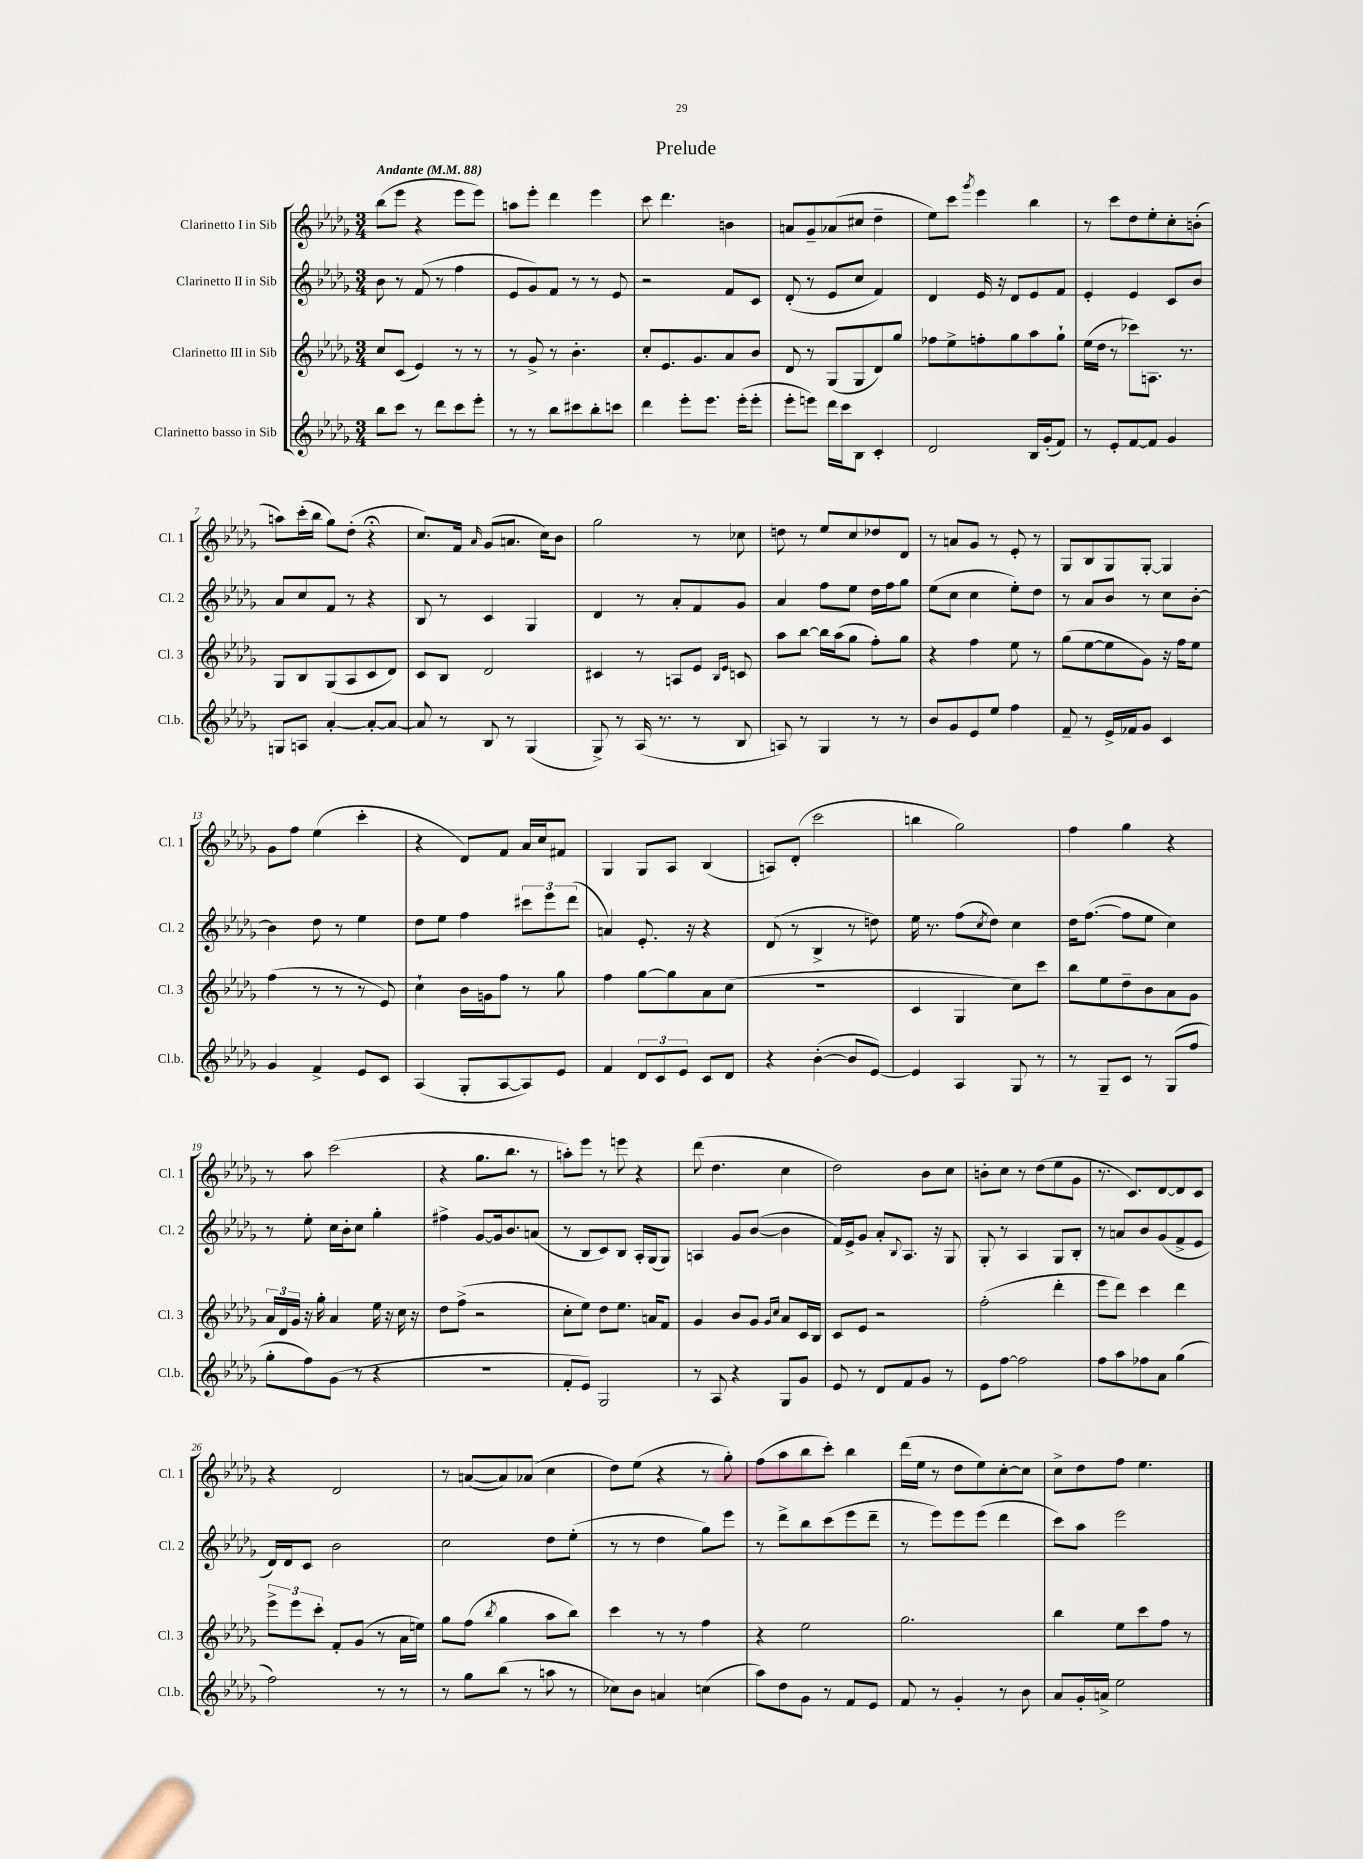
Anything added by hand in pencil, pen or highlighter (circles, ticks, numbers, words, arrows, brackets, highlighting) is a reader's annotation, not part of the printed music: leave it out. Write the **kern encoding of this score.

**kern	**kern	**kern	**kern
*staff4	*staff3	*staff2	*staff1
*clefG2	*clefG2	*clefG2	*clefG2
*k[b-e-a-d-g-]	*k[b-e-a-d-g-]	*k[b-e-a-d-g-]	*k[b-e-a-d-g-]
*M3/4	*M3/4	*M3/4	*M3/4
*MM88	*MM88	*MM88	*MM88
8bb-	8cc	8b-	(8bb-
8ccc	(8c	8r	8eee-
8r	4e-)	(8f	4r
8ddd-	.	8r	.
8ccc	8r	4ff	8eee-
8eee-'	8r	.	8eee-)
=	=	=	=
8r	8r	8e-	8aa
8r	8g-^	8g-)	8eee-'
8bb-	8r	8f	4ddd-
8ccc#	4.b-'	8r	.
8bb-'	.	8r	4eee-
8ccc	.	8e-	.
=	=	=	=
4ddd-	8cc'	2r	8ccc
.	8.e-	.	4.ddd-
8eee-'	.	.	.
.	8.g-	.	.
8.eee-	.	.	.
.	8a-	8f	4b
(16eee-'	.	.	.
8eee-'	8b-	8c	.
=	=	=	=
8eee-'	8d-	(8d-'	8a
8eee)	8r	8r	8g-~
16ddd-	(8G-	8e-	(8a-
16ccc	.	.	.
8B-	8G-	8cc	8cc#
4c'	8d-)	4f)	4dd-~
.	8gg-	.	.
=	=	=	=
2d-	8ff-	4d-	8ee-)
.	8ee-^	.	8ccc
.	.	.	8qggg-
.	8ff'	16e-	4eee-
.	.	16r	.
.	8gg-	8d-	.
16B-	8aa-	8e-	4bb-
(16g-'	.	.	.
8f)	8gg-`	8f	.
=	=	=	=
8r	(16ee-	4e-'	8r
.	16dd-	.	.
8e-'	8r	.	8ccc
[8f	8ccc-)	4e-	8dd-
8f]	8.A	.	8ee-'
4g-	.	8c	8cc'
.	8.r	.	.
.	.	8b-	(8b'
=	=	=	=
8G	8G-	8a-	8aa)
8A	8B-	8cc	(16ccc'
.	.	.	16bb-
[4a-'	(8G-	8f	8gg-)
.	8A-	8r	(8dd-'
8a-'_	8c	4r	4r;
8a-_	8d-)	.	.
=	=	=	=
8a-]	8c	8B-	8.cc)
8r	8B-	8r	.
.	.	.	16f
.	.	.	16qqa-
8B-	2d-	4c	(8g-
8r	.	.	8.a
(4G-	.	4G-	.
.	.	.	16cc)
.	.	.	8b-
=	=	=	=
8G-^)	4c#	4d-	2gg-
8r	.	.	.
(16A-	8r	8r	.
8.r	.	.	.
.	8A	8a-'	.
8r	8e-	8f	8r
.	16qqB-	.	.
.	16qqe-	.	.
8B-	8c	8g-	8cc-
=	=	=	=
8A)	8aa-	4a-	8dd
8r	[8bb-	.	8r
4G-	16bb-]	8ff	8ee-
.	(16aa-	.	.
.	8gg-	8ee-	8cc
8r	8ff')	16dd-	8dd-
.	.	16ff	.
8r	8gg-	8gg-	8d-
=	=	=	=
8b-	4r	(8ee-	8r
8g-	.	8cc	8a
8e-	4ff	4cc	8g-
8ee-	.	.	8r
4ff	8ee-	8ee-')	8e-'
.	8r	8dd-	8r
=	=	=	=
8f~	(8gg-	8r	8G-
8r	[8ee-	8a-	8B-
16e-^	8ee-]	8b-	8G-
16f-	.	.	.
8g-	8g-)	8r	[8G-'
4c	16r	8cc	4G-]
.	16ff	.	.
.	8ee-	[8b-'	.
=	=	=	=
4g-	(4ff	4b-]	8g-
.	.	.	8ff
4f^	8r	8dd-	(4ee-
.	8r	8r	.
8e-	8r	4ee-	4ccc'
8c	8e-)	.	.
=	=	=	=
(4A-	4cc`	8dd-	4r
.	.	8ee-	.
8G-'	16b-	4ff	8d-)
.	16g	.	.
[8A-	8ff	.	8f
8A-])	8r	12ccc#	16a-
.	.	.	16cc
.	.	12eee-	.
8e-	8gg-	.	8f#
.	.	(12ddd-	.
=	=	=	=
4f	4ff	4a)	4G-
12d-	[8gg-	8.e-'	8G-
12c	.	.	.
.	8gg-]	.	8A-
12e-	.	.	.
.	.	16r	.
8c	8a-	4r	(4B-
8d-	(8cc	.	.
=	=	=	=
4r	2.r	(8d-	8A)
.	.	8r	(8d-'
([4b-'	.	4B-^	2ccc
8b-]	.	8r	.
[8e-)	.	8dd)	.
=	=	=	=
4e-]	4c	16ee-	4bb
.	.	8.r	.
4A-	4G-	(8ff	2gg-)
.	.	8qcc	.
.	.	8dd-)	.
8G-	8cc)	4cc	.
8r	8ccc	.	.
=	=	=	=
8r	8bb-	16dd-	4ff
.	.	([8.ff	.
8G-~	8ee-	.	.
8c	8dd-~	8ff]	4gg-
8r	8b-	8ee-	.
(8G-	8a-	4cc)	4r
8ff	8g-	.	.
=	=	=	=
8gg-'	24a-	8r	8r
.	24d-	.	.
.	24g-	.	.
8ff)	16r	8ee-'	8aa-
.	16gg-'	.	.
(8g-	4a-	16cc	(2ccc
.	.	16b-'	.
8r	.	8cc	.
4r	16ee-	4gg-'	.
.	16r	.	.
.	16cc	.	.
.	16r	.	.
=	=	=	=
2.r	8dd-	4ff#^	4r
.	(8ff^	.	.
.	2r	[8g-	8.gg-
.	.	16g-]	.
.	.	8.b-	8.bb-
.	.	(8a	8r
=	=	=	=
8f'	8cc'	8r	8aa')
8e-)	8ee-)	8B-	8eee-
2G-	8dd-	8c)	8r
.	8.ee-	8B-	8eee
.	.	16A-'	4r
.	16a	(16G-	.
.	8f	8G-)	.
=	=	=	=
8r	4g-	4A	(8ddd-
8A-	.	.	4.dd-
4r	8b-	8g-	.
.	8g-	([8b-	.
.	16qqg-	.	.
.	16qqcc	.	.
8G-	8a-	4b-]	4cc
8g-	16c	.	.
.	16B-	.	.
=	=	=	=
8e-	8c	16f)	2dd-)
.	.	16e-^	.
8r	8e-	8g-	.
8d-	2r	8a-'	.
.	.	8qqB-	.
8f	.	8.A-	.
8g-	.	.	8b-
.	.	16r	.
8r	.	8G-	8cc
=	=	=	=
8e-	(2ff'	8G-'	8b'
[8ff	.	8r	8cc
2ff]	.	4A-	8r
.	.	.	(8dd-
.	4ddd-'	8G-	8ee-
.	.	8B-'	8g-
=	=	=	=
8ff	8eee-	8r	8.r
8aa-	8ddd-)	8a	.
.	.	.	8.c)
8ff-	4ccc	8b-	.
8a-	.	(8g-	[8d-
(4gg-	4ddd-	8f^	8d-]
.	.	8e-	8c
=	=	=	=
2ff)	12eee-^	16d-)	4r
.	.	16d-	.
.	12eee-	.	.
.	.	8c	.
.	12ccc'	.	.
.	8f'	2b-	2d-
.	(8g-	.	.
8r	8r	.	.
8r	16a-	.	.
.	16ee)	.	.
=	=	=	=
8r	8gg-	2cc	8r
8gg-	(8ff	.	([8a
.	8qbb-	.	.
(8bb-	4gg-	.	8a])
8r	.	.	(8a-
8aa	8aa-	8dd-	4cc
8r	8bb-)	(8ee-'	.
=	=	=	=
8cc-)	4ccc	8r	8dd-)
8b-	.	8r	(8ee-
4a	8r	4dd-	4r
.	8r	.	.
(4cc	4ff	8gg-)	8r
.	.	8eee-	8gg-')
=	=	=	=
8aa-)	4r	8r	(8ff
8dd-	.	8ddd-^	8aa-
8g-	2ee-	8bb-	8bb-
8r	.	(8ccc	8ccc')
8f	.	8eee-	4bb-
8e-	.	8ddd-~	.
=	=	=	=
8f	2.gg-	8r	(16ddd-
.	.	.	16ee-
8r	.	8eee-)	8r
4g-'	.	8eee-	8dd-
.	.	(8eee-	8ee-)
8r	.	4ddd-	[8cc'
8b-	.	.	8cc]
=	=	=	=
8a-	4bb-	8ccc)	8cc^
16g-'	.	8aa-	8dd-
16a^	.	.	.
2ee-	8ee-	2eee-	8ff
.	8ccc	.	4.ee-
.	8ff	.	.
.	8r	.	.
==	==	==	==
*-	*-	*-	*-
